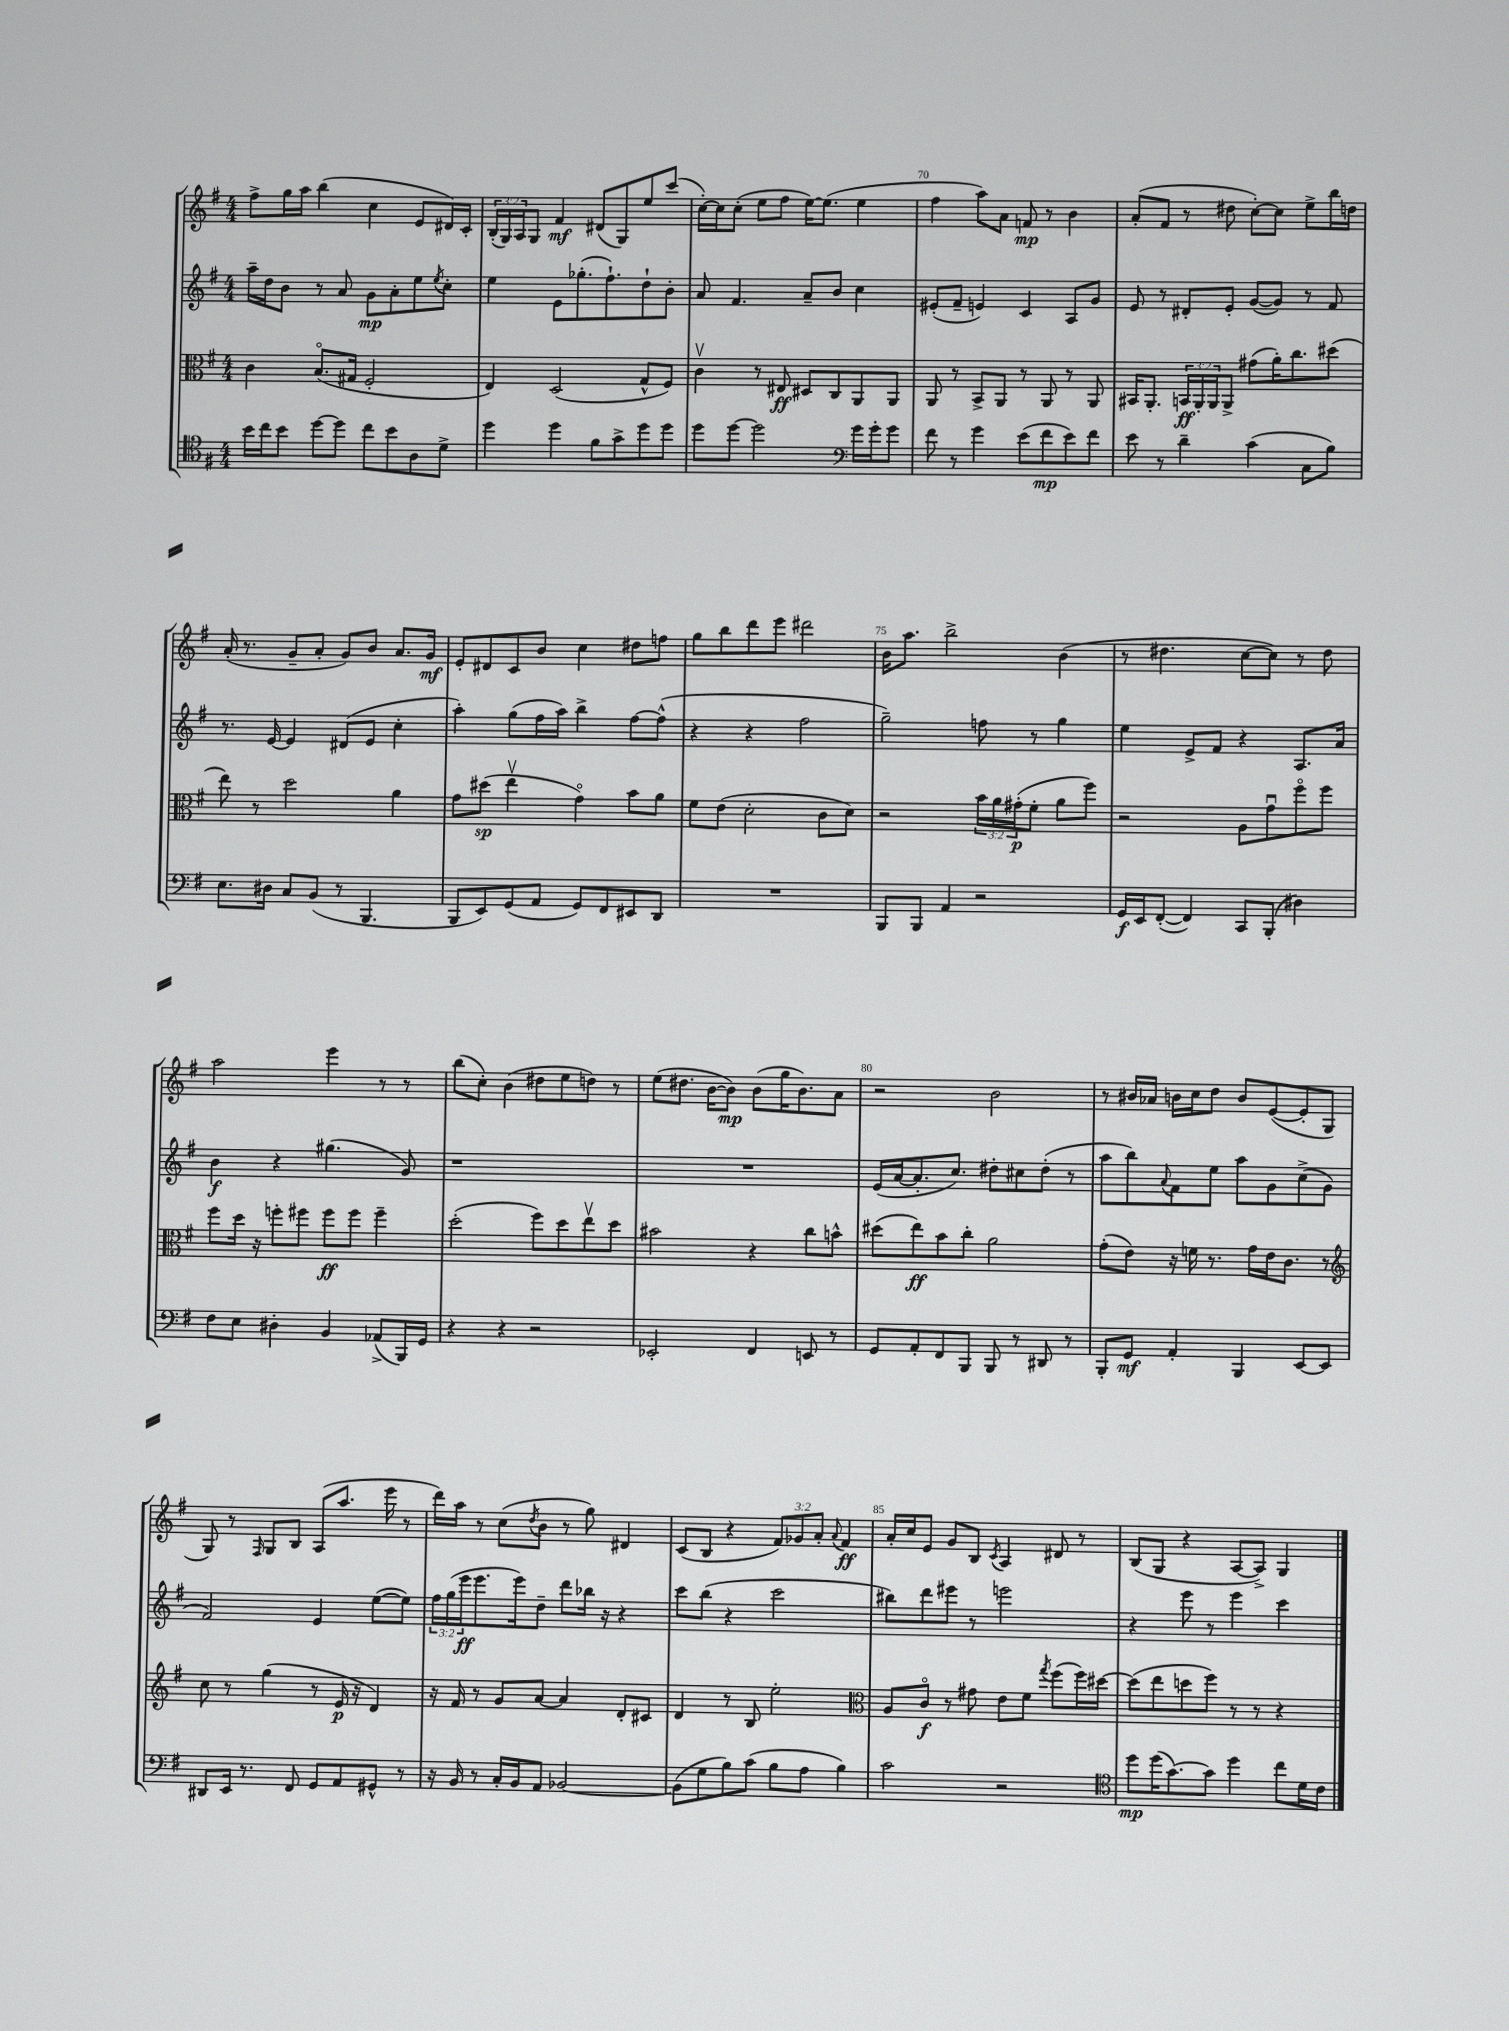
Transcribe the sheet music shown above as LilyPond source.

<<
\new StaffGroup <<
\new Staff = "s0" {
    \clef treble \key g \major \numericTimeSignature \time 4/4 \override Staff.TupletNumber.text = #tuplet-number::calc-fraction-text
    fis''8-> g''16 a''16 b''4( c''4 e'8 dis'16) c'16-. |
    \tuplet 3/2 { b16-.( g16) a16 } g8 fis'4\mf dis'8( g8) e''8 c'''8( |
    c''16~-.) c''16 c''8-.( e''8 fis''8 e''16~) e''8.( e''4 |
    fis''4 a''8) a'8 f'8\mp r8 b'4 |
    a'8-.( fis'8 r8 dis''8 c''8~-.) c''8 e''8-> b''16 d''16 |
    a'16-.( r8. g'8-- a'8-. g'8) b'8 a'8. g'16\mf |
    e'8-. dis'8 c'8 b'8 c''4 dis''8 f''8 |
    g''8 b''8 d'''8 e'''8 dis'''2 |
    b'16 a''8. b''2-> b'4( |
    r8 dis''4. c''8~ c''8) r8 dis''8 |
    a''2 e'''4 r8 r8 |
    b''8( c''8-.) b'4( dis''8 e''8 d''8) r8 |
    e''8( dis''8. b'16~ b'8\mp) b'8( g''16 b'8.) a'8 |
    r2 b'2 |
    r8 bis'16 aes'16 b'16 c''16 d''8 b'8 e'8~( e'8-. g8 |
    g8) r8 \grace { fis16 } g8 b8 a8( a''8. e'''16 r8 |
    d'''16) a''16 r8 c''8( \acciaccatura { d''8 } b'8 r8 g''8) dis'4 |
    c'8( b8 r4 \tuplet 3/2 { fis'8) ges'8 a'8-. } \appoggiatura { a'8 } fis'4\ff |
    a'16-. c''16 e'8 g'8 b8 \acciaccatura { c'8 } a4 dis'8 r8 |
    b8( g8 r4 a8~ a8->) g4 \bar "|." |
}
\new Staff = "s1" {
    \clef treble \key g \major \numericTimeSignature \time 4/4 \override Staff.TupletNumber.text = #tuplet-number::calc-fraction-text
    a''16-- d''16 b'8 r8 a'8 g'8\mp a'8-. e''8 \acciaccatura { e''8 } c''8-. |
    e''4 e'8 ges''8.-.( fis''8.-!) d''8-! b'8-. |
    a'8 fis'4. a'8-- b'8 c''4 |
    eis'8-.( fis'8-- e'4) c'4 a8 g'8 |
    e'8 r8 dis'8-. e'8-. g'8~( g'8) r8 fis'8 |
    r8. e'16~ e'4 dis'8( e'8 c''4-. |
    a''4-.) g''8( fis''16 a''16) b''4-> fis''8~ fis''8-^( |
    r4 r4 fis''2 |
    g''2--) f''8 r8 g''4 |
    e''4 e'8-> fis'8 r4 a8. a'16 |
    b'4\f r4 gis''4.( g'8) |
    r1 |
    R1 |
    e'16( a'16~ a'8.-. c''8.) dis''8-. cis''8 dis''8-.( r8 |
    a''8 b''8) \appoggiatura { a'8 } fis'8 e''8 a''8 g'8 c''8->( g'8 |
    fis'2) e'4 e''8~( e''8) |
    \tuplet 3/2 { fis''16 g''16( e'''16\ff } e'''8. e'''16) d''8-- d'''8 bes''16 r16 r4 |
    c'''8 b''8( r4 c'''2 |
    bis''8) d'''8 eis'''8 r8 e'''2 |
    r4 e'''8 r8 e'''4 c'''4 \bar "|." |
}
\new Staff = "s2" {
    \clef alto \key g \major \numericTimeSignature \time 4/4 \override Staff.TupletNumber.text = #tuplet-number::calc-fraction-text
    c'4 b8.\flageolet( gis16 fis2-. |
    e4) d2( g8-^ fis8) |
    c'4\upbow r8 eis8\ff dis8 c8 a,8 a,8 |
    a,8 r8 b,8-> a,8 r8 a,8 r8 a,8 |
    bis,16 a,8.-. \tuplet 3/2 { b,16\ff a,16-. a,16 } a,8-> gis'8( a'16-.) c''8. dis''8( |
    e''8) r8 d''2 a'4 |
    g'8 dis''8\sp( e''4\upbow g'4\flageolet) b'8 a'8 |
    fis'8 e'8( d'2-. c'8 d'8) |
    r2 \tuplet 3/2 { b'16 a'16 gis'16-.\p( } fis'8-. a'8 fis''8) |
    r2 a8 g'8\downbow fis''8\flageolet fis''8 |
    fis''8 d''16 r16 f''8-. fis''8 fis''8\ff fis''8 fis''4-- |
    d''2-.( fis''8) d''8 e''8\upbow d''8 |
    bis'2 r4 c''8 b'8-^ |
    dis''8( e''8\ff) b'8 c''8-. a'2 |
    g'8-.( e'8) r16 f'16 r8. g'16 e'16 c'8. r8 |
    \clef treble c''8 r8 g''4( r8 e'16\p r16 d'4) |
    r16 fis'16 r8 g'8 a'8~ a'4 d'8-. cis'8 |
    d'4 r8 b8 e''2-. |
    \clef alto a8 c'8\flageolet\f r8 gis'8 e'8 fis'8 \acciaccatura { g''8 } fis''8( fis''16) dis''16~ |
    dis''8( e''8 d''8 fis''8) r8 r8 r4 \bar "|." |
}
\new Staff = "s3" {
    \clef tenor \key g \major \numericTimeSignature \time 4/4
    b'16 c''16 b'8 d''8~ d''8 c''8 b'8 a8 d'8-> |
    d''4 d''4 fis'8 g'8-> d''8 d''8 |
    d''8 d''8~ d''2 \clef bass g'16 g'16-. g'8 |
    fis'8 r8 g'4 e'8( fis'8\mp e'8) fis'8 |
    e'8 r8 d'4-- c'4( c8 b8) |
    e8. dis16 c8 b,8( r8 b,,4. |
    b,,8 e,8) g,8( a,8 g,8) fis,8 eis,8 d,8 |
    R1 |
    b,,8 b,,8 a,4 r2 |
    g,16\f e,16 fis,8~-.( fis,4) c,8 b,,8-.( dis4) |
    fis8 e8 dis4-. b,4 aes,8->( b,,16) g,16 |
    r4 r4 r2 |
    ees,2-. fis,4 e,8 r8 |
    g,8 a,8-. fis,8 b,,8 b,,8 r8 dis,8 r8 |
    b,,8-. g,8\mf a,4-. b,,4 e,8~ e,8 |
    dis,8 e,16 r8. fis,8 g,8 a,8 gis,8-^ r8 |
    r16 b,16 r8 c16-. b,16 a,8 bes,2~ |
    bes,8( g8 b8) c'8( b8 a8 b4) |
    c'2 r2 |
    \clef tenor d''8\mp d''16( g'8.~) g'8 d''4 c''8 d'16 c'16 \bar "|." |
}
>>
>>
\layout { \context { \Score currentBarNumber = #67 \override BarNumber.break-visibility = ##(#f #t #t) barNumberVisibility = #(every-nth-bar-number-visible 5) } }
